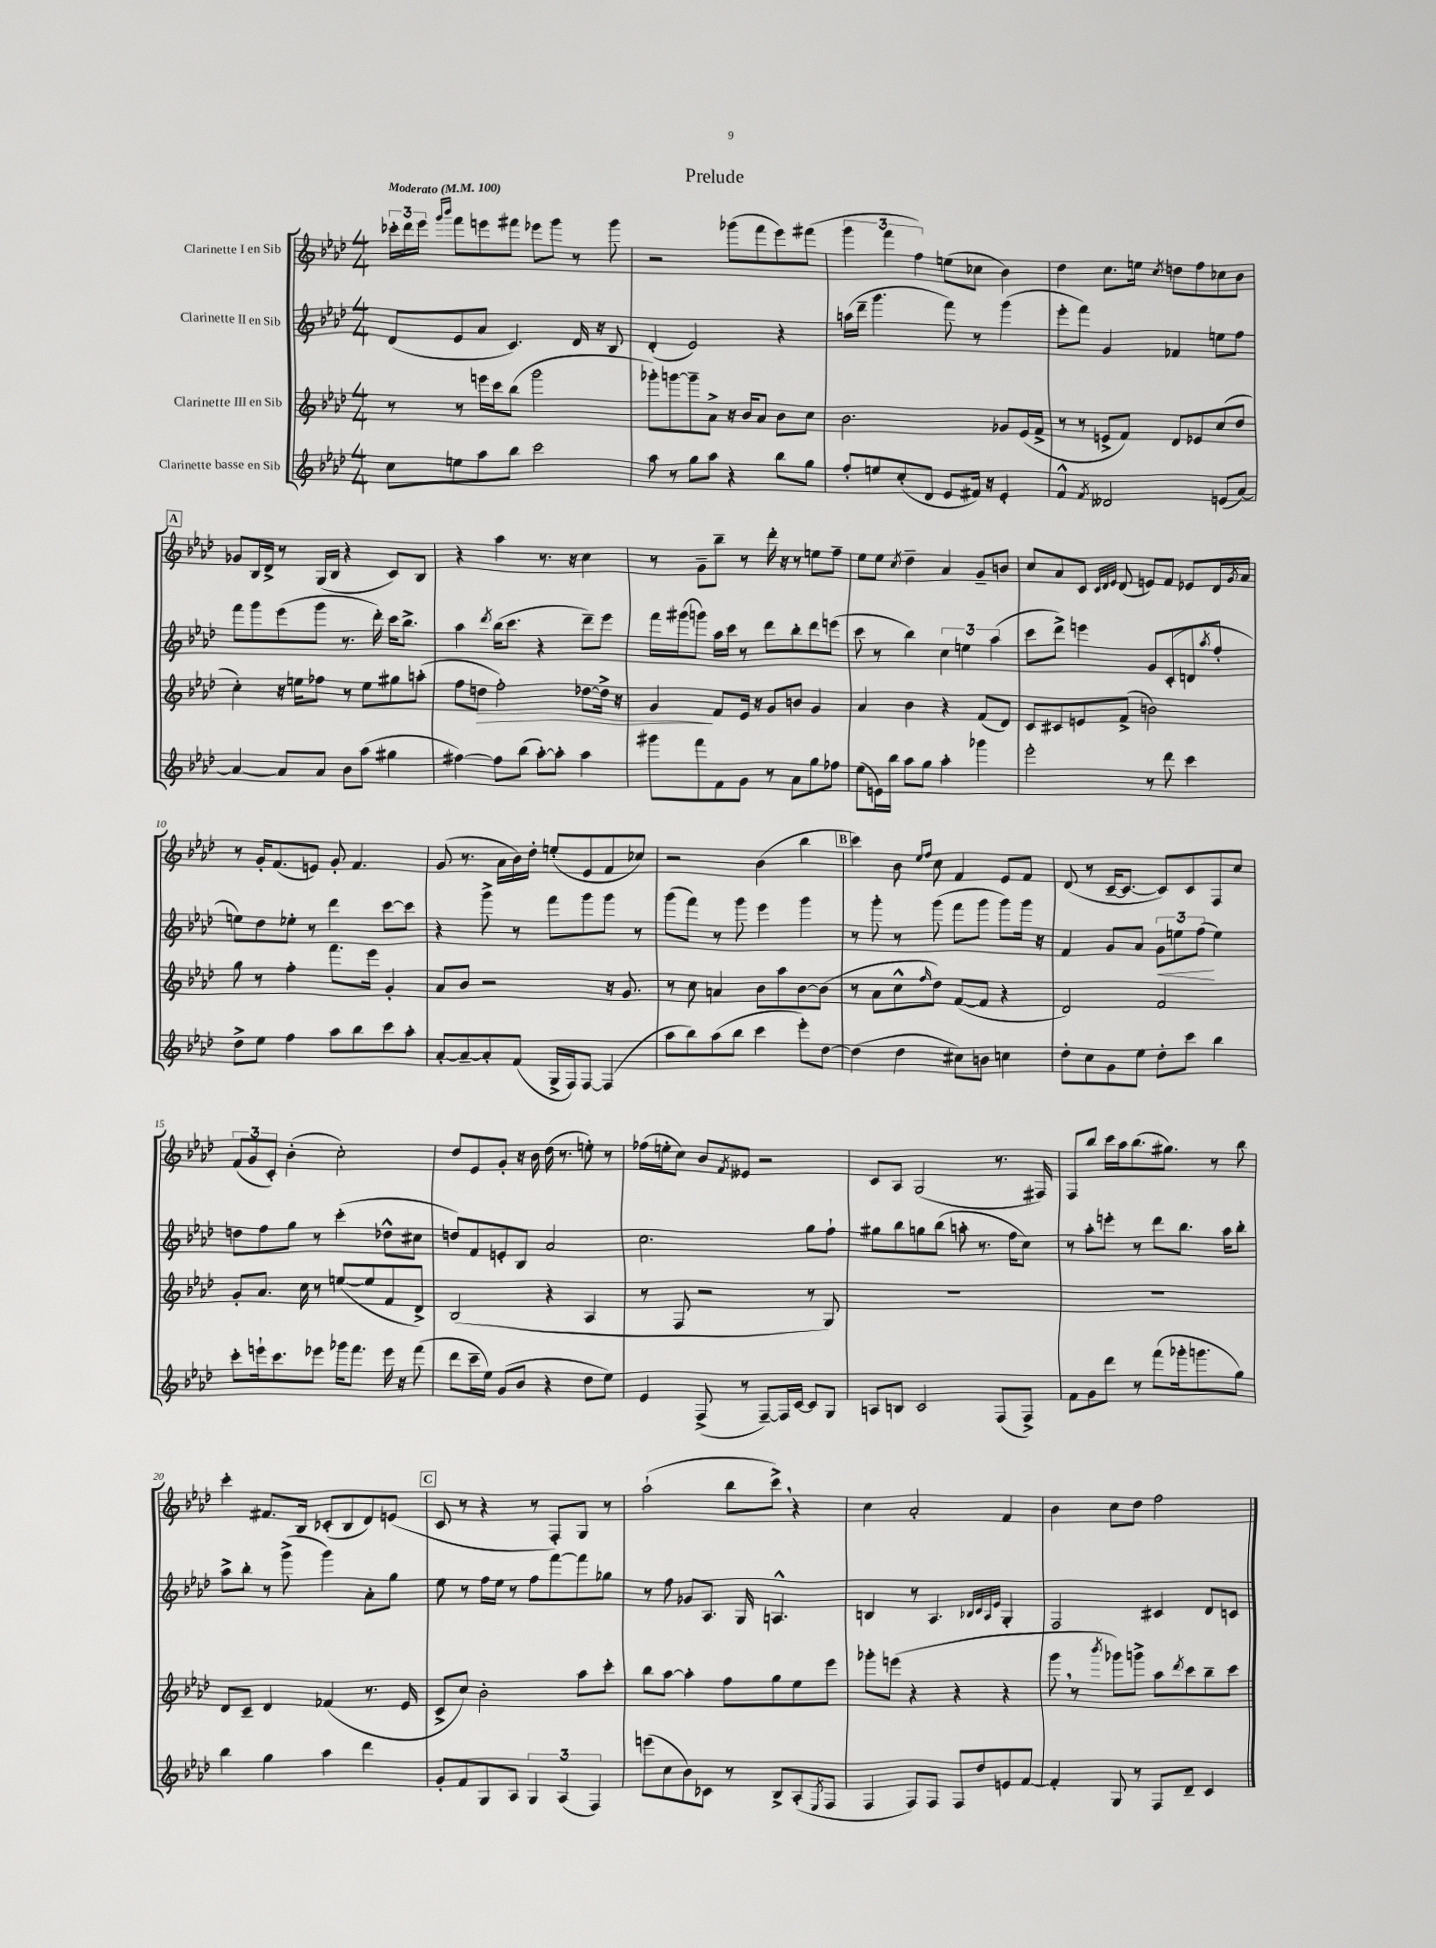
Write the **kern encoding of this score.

**kern	**kern	**kern	**kern
*staff4	*staff3	*staff2	*staff1
*clefG2	*clefG2	*clefG2	*clefG2
*k[b-e-a-d-]	*k[b-e-a-d-]	*k[b-e-a-d-]	*k[b-e-a-d-]
*M4/4	*M4/4	*M4/4	*M4/4
*MM100	*MM100	*MM100	*MM100
8cc\L	8r	(8d-/L	24ccc-'\LL
.	.	.	24ddd-\
.	.	.	24eee-\JJ
.	.	.	16qqggg/LL
.	.	.	16qqbbb-/JJ
8ee\	8r	8e-/	8fff\L
8aa-\	16eee\LL	8a-/J	8eee\
.	16ccc\J	.	.
8bb-\J	(8bb-\J	4.c/)	8fff#\J
2ccc\	2ggg\	.	8eee-\L
.	.	.	8ggg\J
.	.	16d-/	8r
.	.	16r	.
.	.	8B-/	8ggg\
=	=	=	=
8aa-\	8ggg-'\L)	(4d-'/	2r
8r	[8ggg\	.	.
8gg\L	8ggg~\]	2e-/)	.
8aa-\J	8a-^\J	.	.
4r	16r	.	(8ggg-\L
.	16b-/LK	.	.
.	8a-/J	.	8fff\
8bb-\L	8b-\L	4r	8eee-\)
8gg\J	8cc\J	.	(8fff#\J
=	=	=	=
8ff'/L	2.b-\	(16aa\LL	6ggg\
.	.	16ddd-~\JJ	.
8ee/	.	4.ggg\	.
.	.	.	6fff\
(8cc'/	.	.	.
.	.	.	6ff\)
8d-/J	.	.	.
8e-/L	.	8fff\)	(8ee\L
16f#/Jk)	.	8r	8cc-\J
16r	.	.	.
4e-'/	8g-/L	(4ggg\	4b-\)
.	(16e-/L	.	.
.	16f^/JJ	.	.
=	=	=	=
4f^^/	8r	8eee-'\L	4dd-\
.	8r	8fff\J)	.
8qf/	.	.	.
2d--/	8e^/L	4g/	8.cc\L
.	8f/J)	.	.
.	.	.	16ee\Jk
.	.	.	8qcc/
.	8d-/L	4f-/	8dd\L
.	8e-/	.	8ff\
(8e/L	(8cc/	8ee\L	8cc-\
[8a-/J)	8dd-/J	8ff\J	8b-\J
=	=	=	=
4a-/_	4cc'\)	8fff\L	8g-/L
.	.	8ggg\	16B-/L
.	.	.	16d-^/JJ
8a-/]L	16r	(8eee-\	8r
.	16ee\LK	.	.
8a-/J	8ff-\J	8ggg\J	(16G/LL
.	.	.	16B-/JJ
8b-\L	8r	8.r	4r
(8aa-\J	8ee\L	.	.
.	.	16ddd-'\)	.
4gg#\	8gg#\	16ccc\LK	8c/L)
.	.	8.bb-^\J	.
.	(8aa'\J	.	8B-/J
=	=	=	=
[4ff#\)	8ff\L	4aa-\	4r
.	8dd\J	.	.
.	.	8qddd-/	.
8ff#\]L	2ff'\)	(16bb-\LK	4aa-\
.	.	8.ccc\J	.
(8bb-\J	.	.	.
[8aa-'\L)	.	4r	8.r
8aa-'\]J	.	.	.
.	.	.	16r
4aa-\	[8dd-\L	8ddd-~\L)	4cc\
.	16dd-^\]Jk	8eee-\J	.
.	16r	.	.
=	=	=	=
8ggg#\L	4g/	16fff\LL	8r
.	.	(16ggg#\J	.
8fff\	.	8ggg\J)	8g~\L
8f\	8f/L	16aa-\LL	8bb-~\J
.	.	16ccc\JJ	.
8g\J	16e-/Jk	8r	8r
.	16r	.	.
8r	8g/L	8ddd-\L	16ddd-'\
.	.	.	16r
8a-\L	8b/J	8bb-'\	8r
8gg\	4g/	8ddd-\	8ee\L
8ff-\J	.	(8eee\J	8ff~\J
=	=	=	=
(8ee-\L	4a-/	8ccc\	8ee-\L
16e\L)	.	8r	8ee-\J
16bb-\JJ	.	.	.
.	.	.	8qcc/
8aa-\L	4b-\	4bb-\)	4dd-~\
8gg\J	.	.	.
4aa-'\	4r	6cc\	4a-/
.	.	6ee\	.
4ggg-\	(8f/L	.	8g~/L
.	.	(6aa-\	.
.	8d-/J)	.	8b/J
=	=	=	=
2eee-'\	8c/L	8ccc\L	8cc/L
.	8c#/	8ddd-^\J)	8a-/
.	8e/	4eee\	8c/J
.	.	.	32qqc/LLL
.	.	.	32qqd-/
.	.	.	32qqe-/JJJ
.	(8f^/J	.	(8d-/
8r	2b\)	8g/L	8e/L)
8ddd-\	.	(8c'/	8f/J
4ccc\	.	8d/	8e-/L
.	.	8qaa-/	.
.	.	8ff'/J	16d-/L
.	.	.	8qg/
.	.	.	16a-/JJ
=	=	=	=
8dd-^\L	8gg\	8ee\L)	8r
8ee-\J	8r	8dd-\	16g'/LK
.	.	.	(8.f/
4ff\	4ff'\	8ee-'\J	.
.	.	8r	8e/J)
8aa-\L	8.fff\L	4ddd-\	8g'/
8bb-\	.	.	4.f/
.	16eee-\Jk	.	.
8ccc\	4g'/	[8ccc\L	.
8aa-'\J	.	8ccc\]J	.
=	=	=	=
[8a-'/L	8a-/L	4r	(8g/
8a-~/_	8b-/J	.	8.r
8a-'/]	2r	8ggg^\	.
.	.	.	16a-\LL
(8f/J	.	8r	16b-\)
.	.	.	16dd-'\JJ
16G^/LL	.	8fff\L	(8ee'/L
16F/J)	.	.	.
[8F/J	.	8ggg\	8e-/
(4F/]	16r	8ggg\J	8f/
.	8.g/	.	.
.	.	8r	8cc-/J)
=	=	=	=
8aa-\L	8r	(8ggg\L	2r
8bb-\)	8cc\	8fff\J)	.
(8aa-\	4a/	8r	.
8bb-\J	.	8ggg\	.
4ccc\	8b-\L	4eee-\	(4b-\
.	8aa-\	.	.
8eee-'\L)	[8b-\	4ggg\	4bb-\
[8dd-\J	(8b-\]J	.	.
=	=	=	=
(4dd-\]	8r	8r	4ccc\)
.	8a-\L	8ggg'\	.
4dd-\	8cc^^\	8r	8b-\
.	.	.	16qqee-/LL
.	16qqff/	.	16qqff/JJ
.	8dd-\J)	(8ggg\	8cc\
8cc#\L)	([8f/L	8fff\L	4f/
8b\J	8f/]J	8ggg\J	.
4cc\	4r	8ggg\L)	8e-/L
.	.	16ggg\Jk	8f/J
.	.	16r	.
=	=	=	=
8dd-'\L	2d-/)	4f/	(8d-/
8cc\	.	.	8r
8g\	.	8g/L	[16c~/LK
.	.	.	8.c/_J
8ee-\J	.	8a-/J	.
8dd-'\L	2f/	12g\L	8c/]L)
.	.	12ee\	.
8ccc\J	.	.	8c/
.	.	(12ff\J	.
4bb-\	.	4ee\)	8F/
.	.	.	8cc/J
=	=	=	=
8ccc'\L	8g'/L	8dd\L	(12f/L
.	.	.	12g/
16eee`\k	8.a-/J	8ff\	.
.	.	.	12c'/J)
8.ccc\	.	.	.
.	.	8gg\J	(4b-'\
.	16cc\	.	.
8eee-\J	8r	8r	.
16ggg-\LK	([8ee/L	(4ccc'\	2cc'\)
8.fff\J	.	.	.
.	8ee/]	.	.
16eee-\	8f/	8dd-^^\L	.
16r	.	.	.
(8fff\	8d-^/J)	8cc#\J	.
=	=	=	=
8ddd-\L	(2B-/	8dd/L)	8dd-/L
16ccc~\L	.	8f/	8e-/
16ee-\JJ)	.	.	.
(8g/L	.	8e'/	8g'/J
8b-/J	.	8B-/J	16r
.	.	.	16b-\
4r	4r	2a-/	(16dd-\
.	.	.	8.r
8dd-\L	4A-/	.	8ee'\)
8ee-\J)	.	.	8r
=	=	=	=
4e-/	8r	2.cc\	(16ff-\LL
.	.	.	16ee'\J
.	8F/	.	8cc\J)
(8F^/	2r	.	8b-/L
.	.	.	8qf/
8r	.	.	8e--/J
[8F~/L)	.	.	2r
16F/]L	.	.	.
[16c/JJ	.	.	.
8c/]L	8r	8gg\L	.
8G/J	8G/)	8ff`\J	.
=	=	=	=
8A/L	1r	8gg#\L	8c/L
8B/J	.	8bb-\	8A-/J
2c/	.	8gg\	(2G/
.	.	(8bb-\J	.
.	.	8aa'\	.
.	.	8.r	.
(8F/L	.	.	8.r
.	.	16ff\LK	.
8F^/J)	.	8cc\J)	.
.	.	.	16F#/)
=	=	=	=
8f\L	1r	8r	8F/L
8g\	.	8aa-'\L	8bb-/J
8ddd-\J	.	8eee'\J	16ccc\LL
.	.	.	16aa-\J
8r	.	8r	(8.bb-\
(8fff\L	.	8ddd-\L	.
.	.	.	8.gg#\J)
16ggg-'\k	.	8.bb-\J	.
8.ggg\	.	.	.
.	.	.	8r
.	.	16aa-\LK	.
8gg\J)	.	8bb-'\J	8bb-\
=	=	=	=
4bb-\	8d-/L	8aa-^\L	4ccc'\
.	8c~/J	8bb-'\J	.
4gg\	4d-/	8r	8.f#/L
.	.	(8ggg^\	.
.	.	.	16B-/Jk
4aa-\	(4f-/	4ggg\)	(8c-'/L
.	.	.	8B-/
4ddd-\	8.r	8a-'\L	8d-/)
.	.	8gg\J	(8e/J
.	16e-/	.	.
=	=	=	=
8g'/L	8c^/L	8ee-\	8c/
8f/	8cc/J)	8r	8r
8G/	2b-'\	16ff\LL	4r
.	.	16ee-\JJ	.
8A-/J	.	8r	.
6G/	.	8ff\L	8r
.	.	[8fff\	8F'/L)
(6A-/	.	.	.
.	8aa-\L	8fff\]	8G/J
6F/)	.	.	.
.	8ccc'\J	8gg-\J	8r
=	=	=	=
(8eee\L	8bb-\L	8r	(2aa-`\
8cc\	[8aa-\J	8ff\	.
8b-\)	4aa-'\]	8g-/L	.
8c-\J	.	8.A-/J	.
8r	8ff\L	.	8bb-\L
.	.	16G/	.
8B-^/L	8gg\	4.A^^/	8ccc^\J)
(8A-'/	8ee-\	.	4r
8qE-/	.	.	.
8F/J	8eee-\J	.	.
=	=	=	=
4F/	8ggg-'\L	4B/	4cc\
.	(8eee\J	.	.
8F/L)	4r	8r	2a-'/
8F/J	.	4.A-/	.
8F/L	4r	.	.
8dd-/	.	.	.
.	.	32qqB-/LLL	.
.	.	32qqc/	.
.	.	32qqA-/	.
.	.	32qqe-/JJJ	.
8e/	4r	4G'/	4f/
[8f/J	.	.	.
=	=	=	=
4f'/]	8ggg\	2F/	4b-\
.	8r	.	.
.	8qbbb-/	.	.
8G/	8ggg-\L)	.	8cc\L
8r	8ggg^\J	.	8dd-\J
8F/L	8aa-\L	4c#/	2ff\
.	8qddd-/	.	.
8d-~/J	8ccc\	.	.
4c/	8bb-~\	8d-/L	.
.	8ccc\J	8c/J	.
==	==	==	==
*-	*-	*-	*-
